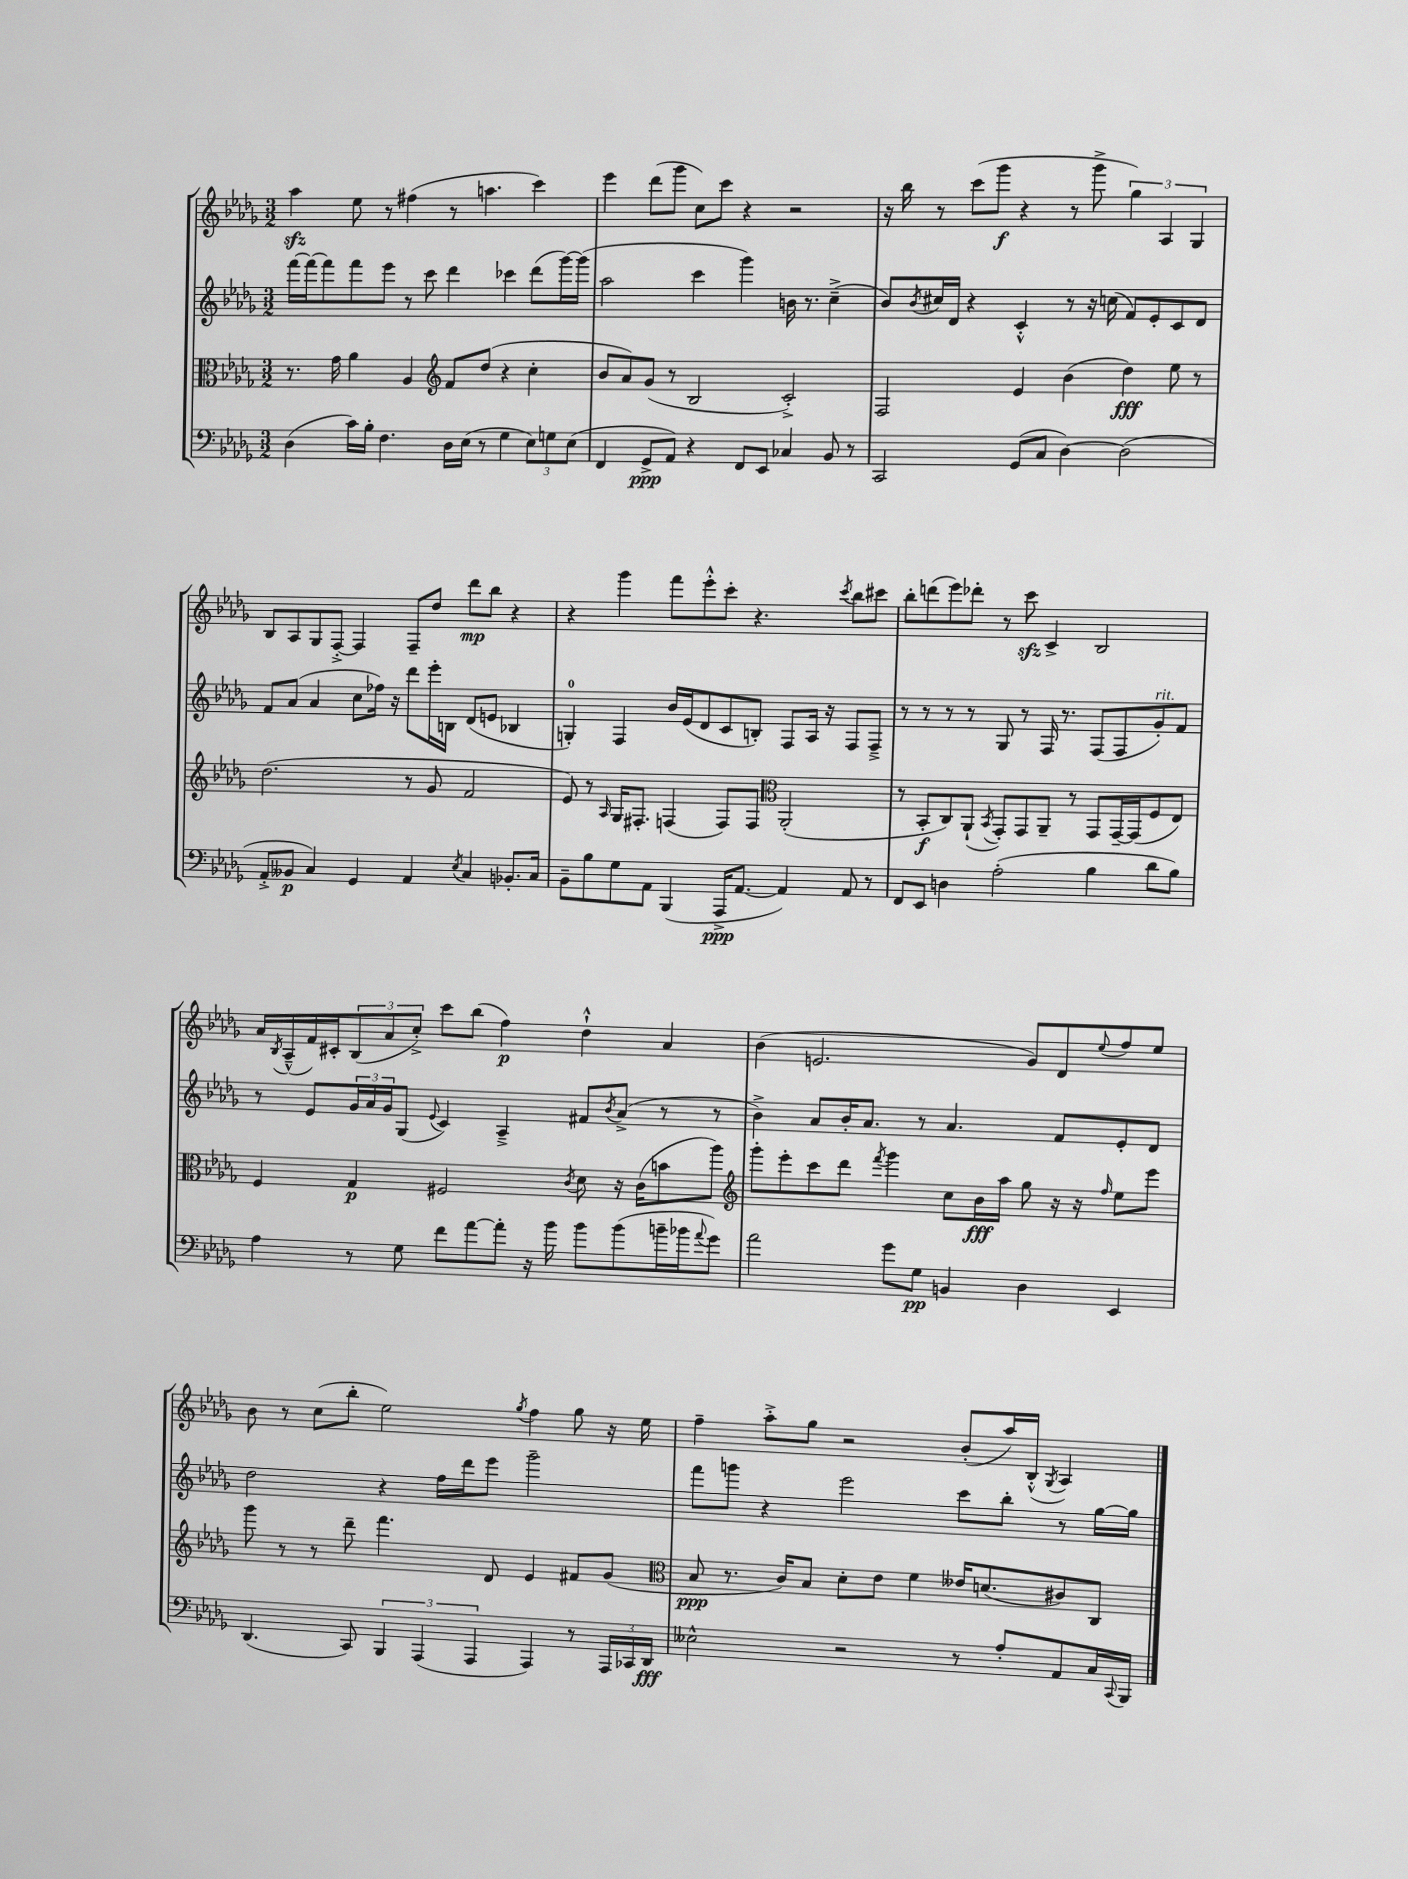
<<
\new StaffGroup <<
\new Staff = "s0" {
    \clef treble \key des \major \numericTimeSignature \time 3/2
    aes''4\sfz ees''8 r8 fis''4( r8 a''4. c'''4) |
    ees'''4 des'''8( ges'''8 c''8) c'''8 r4 r2 |
    r16 bes''16 r8 c'''8( ges'''8\f r4 r8 ges'''8-> \tuplet 3/2 { ges''4) aes4 ges4 } |
    bes8 aes8 ges8 f8~-.-> f4 f8-- des''8 des'''8\mp bes''8 r4 |
    r4 ges'''4 f'''8 ees'''8-.-^ c'''8-. r4. \acciaccatura { c'''8 } bes''8 cis'''8 |
    bes''8-. d'''8( ees'''8) des'''8-. r8 c'''8\sfz c'4-> bes2 |
    aes'16 \acciaccatura { bes8 } aes16---^( f'16) cis'16-. \tuplet 3/2 { bes8( aes'8 c''8-.->) } c'''8 bes''8( f''4\p) des''4-!-^ aes'4 |
    bes'4( e'2. ges'8) des'8 \appoggiatura { ees''8 } f''8 ees''8 |
    bes'8 r8 c''8( bes''8-. ees''2) \acciaccatura { ges''8 } f''4 ges''8 r16 ees''16 |
    f''4-- aes''8-.-> ges''8 r2 bes'8-.( aes''16) bes16-.-^( \acciaccatura { ges8 } aes4) \bar "|." |
}
\new Staff = "s1" {
    \clef treble \key des \major \numericTimeSignature \time 3/2
    f'''16~ f'''16~ f'''8 f'''8 ees'''8 r8 c'''8 des'''4 ces'''4 des'''8( ges'''16~) ges'''16( |
    aes''2 c'''4 ges'''4) b'16 r8. c''4--->( |
    bes'8) \acciaccatura { bes'8 } cis''16 des'16 r4 c'4-.-^ r8 r16 c''16( f'8) ees'8-. c'8 des'8 |
    f'8 aes'8( aes'4 c''8 fes''16) r16 des'''8 ees'''16-. b16 des'8( e'8 bes4 |
    g4-0-.) f4 bes'16 ees'16( des'8 c'8 b8-.) f8 aes16 r16 f8 f8---> |
    r8 r8 r8 r8 ges8 r8 f16 r8. f8( f8 ges'8-.^\markup { \italic "rit." }) f'8 |
    r8 ees'8 \tuplet 3/2 { ges'16 aes'16 ges'16 } ges8( \appoggiatura { ees'8 } c'4) aes4---> fis'8 \acciaccatura { bes'8 } aes'8->( r8 r8 |
    bes'4->) aes'8 bes'16-. aes'8. r8 aes'4. f'8 ees'8-. des'8 |
    des''2 r4 f''16 des'''16 ees'''8 ges'''2-- |
    f'''8 g'''8 r4 ees'''2 c'''8 bes''8-. r8 ges''16~ ges''16 \bar "|." |
}
\new Staff = "s2" {
    \clef alto \key des \major \numericTimeSignature \time 3/2
    r8. ges'16 aes'4 aes4 \clef treble f'8 des''8( r4 c''4-. |
    bes'8 aes'8) ges'8( r8 bes2 c'2-.->) |
    f2 ees'4 bes'4( des''4\fff) ees''8 r8 |
    des''2.( r8 ges'8 f'2 |
    ees'8) r8 \grace { aes16 } ges16 fis8.-. f4( f8) f8 \clef alto aes,2-.( |
    r8 bes,8-.\f c8) aes,8-!( \acciaccatura { bes,8 } ges,8-.) ges,8 aes,8-- r8 ges,8 ges,16~-- ges,16( f8 ees8) |
    f4 ges4\p fis2 \acciaccatura { c'8 } des'8 r16 c'16( b'8 aes''8) |
    \clef treble ges'''8-. ees'''8-. c'''8 des'''8 \acciaccatura { f'''8 } ges'''4 c''8 bes'16\fff aes''16 ges''8 r16 r16 \grace { f''16 } ees''8 ees'''8 |
    ges'''8 r8 r8 des'''8-- f'''4. des'8 ees'4 fis'8 ges'8( |
    \clef alto bes8\ppp r8. c'16) bes8 des'8-. ees'8 f'4 eeses'16 d'8.( cis'8) c8 \bar "|." |
}
\new Staff = "s3" {
    \clef bass \key des \major \numericTimeSignature \time 3/2
    des4( c'16) bes16-. f4. des16 ees16( r8 ges4 \tuplet 3/2 { ees8) g8 ees8( } |
    f,4 ges,8->\ppp aes,8) r4 f,8 ees,8 ces4 bes,8 r8 |
    c,2 ges,8( c8 des4~) des2( |
    aes,8-.-> beses,8\p c4) ges,4 aes,4 \acciaccatura { ees8 } c4 bes,8.-. c16 |
    bes,8-- bes8 ges8 aes,8 bes,,4( aes,,16->\ppp aes,8.~ aes,4) aes,8 r8 |
    f,8 ees,8 d4 aes2-.( bes4 des'8 bes8) |
    aes4 r8 ges8 f'8 aes'8~ aes'8-. r16 bes'16 bes'8 bes'8( b'16-- bes'16 \appoggiatura { aes'8 } ges'8) |
    aes'2 ges'8 ges8\pp b,4 des4 ees,4 |
    des,4.( c,8) \tuplet 3/2 { bes,,4 aes,,4( aes,,4 } aes,,4) r8 \tuplet 3/2 { aes,,16 ces,16 des,16\fff } |
    eeses2-^ r2 r8 aes8-. aes,8 c16 \appoggiatura { c,8 } bes,,16 \bar "|." |
}
>>
>>
\layout { \context { \Score \remove "Bar_number_engraver" } }
